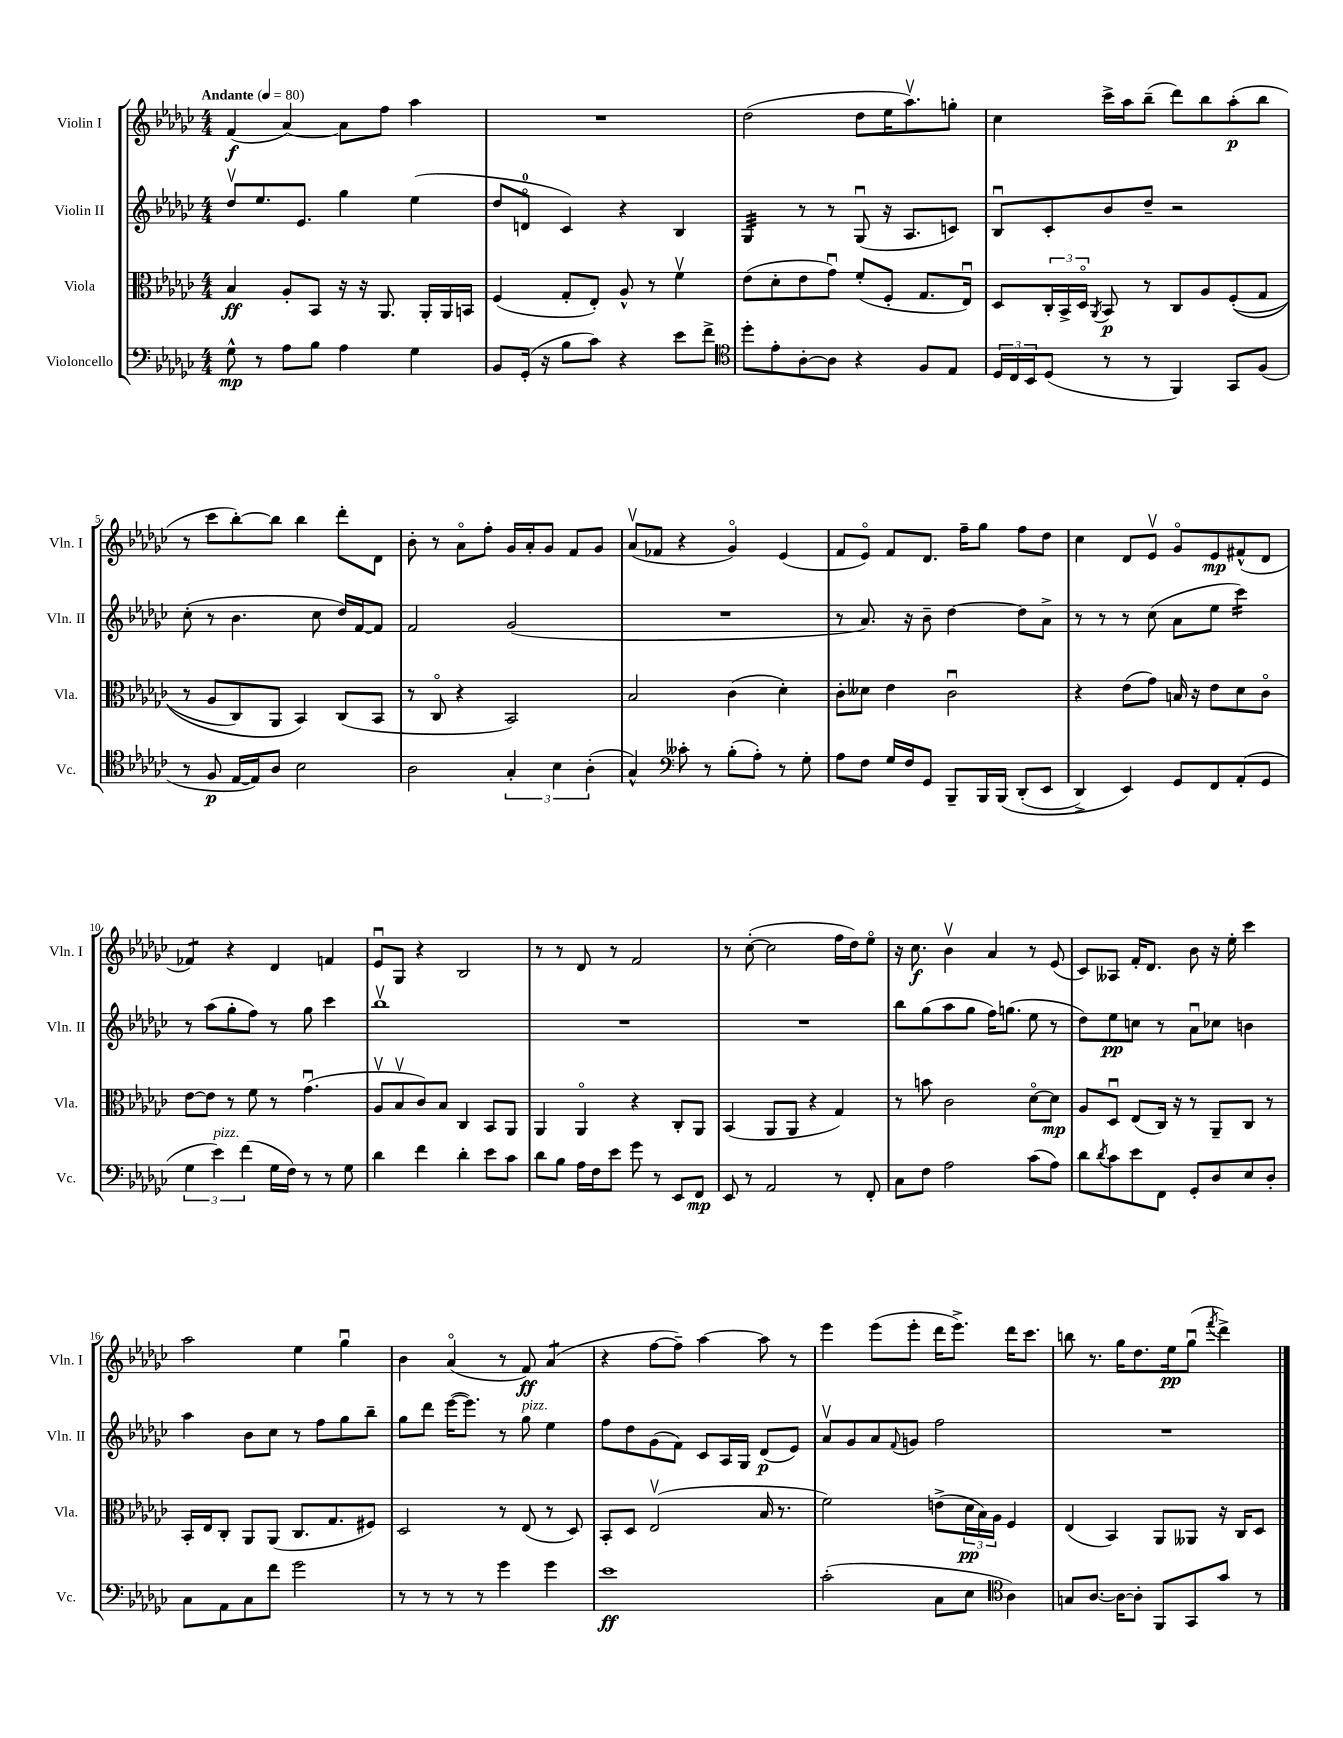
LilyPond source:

<<
\new StaffGroup <<
\new Staff = "s0" \with { instrumentName = "Violin I" shortInstrumentName = "Vln. I" } {
    \clef treble \key ges \major \numericTimeSignature \time 4/4 \tempo "Andante" 4 = 80
    f'4\f( aes'4~) aes'8 f''8 aes''4 |
    R1 |
    des''2( des''8 ees''16 aes''8.\upbow) g''8-. |
    ces''4 ces'''16-> aes''16 bes''8--( des'''8) bes''8 aes''8-.\p( bes''8 |
    r8 ces'''8 bes''8~-.) bes''8 bes''4 des'''8-. des'8 |
    bes'8-. r8 aes'8\flageolet f''8-. ges'16 aes'16-. ges'8 f'8 ges'8 |
    aes'8\upbow( fes'8 r4 ges'4\flageolet) ees'4( |
    f'8 ees'8\flageolet) f'8 des'8. f''16-- ges''8 f''8 des''8 |
    ces''4 des'8 ees'8\upbow ges'8\flageolet ees'8\mp fis'8-^( des'8 |
    fes'4:8) r4 des'4 f'4 |
    ees'8\downbow ges8 r4 bes2 |
    r8 r8 des'8 r8 f'2 |
    r8 ces''8~-.( ces''2 f''16 des''16) ees''8\flageolet |
    r16 ces''8.\f bes'4\upbow aes'4 r8 ees'8( |
    ces'8) aeses8 f'16-. des'8. bes'8 r16 ees''16-. ces'''4 |
    aes''2 ees''4 ges''4\downbow |
    bes'4 aes'4\flageolet( r8 f'8\ff) aes'4:8( |
    r4 f''8~ f''8--) aes''4~ aes''8 r8 |
    ees'''4 ees'''8( ees'''8-. des'''16 ees'''8.->) des'''16 ces'''8. |
    b''8 r8. ges''16 des''8. ees''16\pp ges''8\downbow( \acciaccatura { f'''8 } des'''4->) \bar "|." |
}
\new Staff = "s1" \with { instrumentName = "Violin II" shortInstrumentName = "Vln. II" } {
    \clef treble \key ges \major \numericTimeSignature \time 4/4
    des''8\upbow ees''8. ees'8. ges''4 ees''4( |
    des''8 d'8-0\flageolet ces'4) r4 bes4 |
    ges4:32 r8 r8 ges8\downbow( r16 aes8. c'8) |
    bes8\downbow ces'8-. bes'8 des''8-- r2 |
    ces''8-.( r8 bes'4. ces''8 des''16) f'16~ f'8 |
    f'2 ges'2( |
    R1 |
    r8 aes'8.) r16 bes'8-- des''4~ des''8 aes'8-> |
    r8 r8 r8 ces''8( aes'8 ees''8 ces'''4:16) |
    r8 aes''8( ges''8-. f''8) r8 ges''8 ces'''4 |
    bes''1\upbow |
    R1 |
    R1 |
    bes''8 ges''8( aes''8 ges''8 f''16) g''8.( ees''8 r8 |
    des''8) ees''8\pp c''8 r8 aes'8\downbow ces''8 b'4 |
    aes''4 bes'8 ces''8 r8 f''8 ges''8 bes''8-- |
    ges''8 des'''8 ees'''16~( ees'''8.) r8 ges''8^\markup { \italic "pizz." } ees''4 |
    f''8 des''8 ges'8( f'8) ces'8 aes16 ges16 des'8\p( ees'8) |
    aes'8\upbow ges'8 aes'8 \appoggiatura { f'8 } g'8 f''2 |
    R1 \bar "|." |
}
\new Staff = "s2" \with { instrumentName = "Viola" shortInstrumentName = "Vla." } {
    \clef alto \key ges \major \numericTimeSignature \time 4/4
    bes4\ff aes8-. bes,8 r16 r16 aes,8. aes,16-. aes,16 b,16 |
    f4( ges8-. ees8-.) aes8-^ r8 f'4\upbow |
    ees'8( des'8-. ees'8 ges'8\downbow) f'8-.( f8-. ges8. ees16\downbow) |
    des8 \tuplet 3/2 { ces16-. bes,16-> des16\flageolet } \acciaccatura { aes,8 } bes,8\p r8 ces8 aes8 f8-.(\( ges8 |
    r8 aes8 ces8) aes,8 bes,4\) ces8( bes,8 |
    r8 ces8\flageolet r4 bes,2) |
    bes2 ces'4( des'4-.) |
    ces'8-. deses'8 ees'4 ces'2\downbow |
    r4 ees'8( ges'8) b16 r16 ees'8 des'8 ces'8\flageolet |
    ees'8~ ees'8 r8 f'8 r8 ges'4.\downbow( |
    aes8\upbow bes8\upbow ces'8) bes8 ces4 bes,8 aes,8 |
    aes,4 aes,4\flageolet r4 ces8-. aes,8 |
    bes,4( aes,8 aes,8 r4 ges4) |
    r8 b'8 ces'2 des'8~\flageolet des'8\mp |
    aes8 des8\downbow ees8( ces16) r16 r8 aes,8-- ces8 r8 |
    bes,16-. ees16 ces8-. aes,8 aes,8( ces8. ges8. fis8) |
    des2 r8 ees8( r8 des8) |
    bes,8-. des8 ees2\upbow( bes16 r8. |
    f'2) e'8->( \tuplet 3/2 { des'16\pp bes16) aes16 } f4 |
    ees4( bes,4) aes,8 aeses,8 r16 ces16 des8 \bar "|." |
}
\new Staff = "s3" \with { instrumentName = "Violoncello" shortInstrumentName = "Vc." } {
    \clef bass \key ges \major \numericTimeSignature \time 4/4
    ges8-^\mp r8 aes8 bes8 aes4 ges4 |
    bes,8 ges,16-.( r16 bes8 ces'8) r4 ees'8 f'8-> |
    \clef tenor des''8-. ees'8-. aes8~-. aes8 r4 f8 ees8 |
    \tuplet 3/2 { des16 ces16 bes,16 } des8( r8 r8 f,4) ges,8 f8( |
    r8 f8\p ees16~ ees16) aes8 bes2 |
    aes2 \tuplet 3/2 { ges4-. bes4 aes4-.( } |
    ges4-^) \clef bass ceses'8-. r8 bes8-.( aes8-.) r8 ges8-. |
    aes8 f8 ges16 f16 ges,8 bes,,8-- bes,,16 bes,,16\( des,8-.( ees,8 |
    des,4->) ees,4\) ges,8 f,8 aes,8-.( ges,8 |
    \tuplet 3/2 { ges4 ees'4^\markup { \italic "pizz." }) f'4( } ges16 f16) r8 r8 ges8 |
    des'4 f'4 des'4-. ees'8 ces'8 |
    des'8 bes8 aes16 f16 ees'8 ges'8 r8 ees,8 f,8\mp |
    ees,8 r8 aes,2 r8 f,8-. |
    ces8 f8 aes2 ces'8( aes8) |
    des'8 \acciaccatura { des'8 } ces'8 ees'8 f,8 ges,8-. des8 ees8 des8-. |
    ces8 aes,8 ces8 f'8 ges'2 |
    r8 r8 r8 r8 ges'4 ges'4 |
    ees'1\ff |
    ces'2-.( ces8 ees8 \clef tenor aes4) |
    g8 aes8.~ aes16~ aes8-. f,8 ges,8 ges'8 r8 \bar "|." |
}
>>
>>
